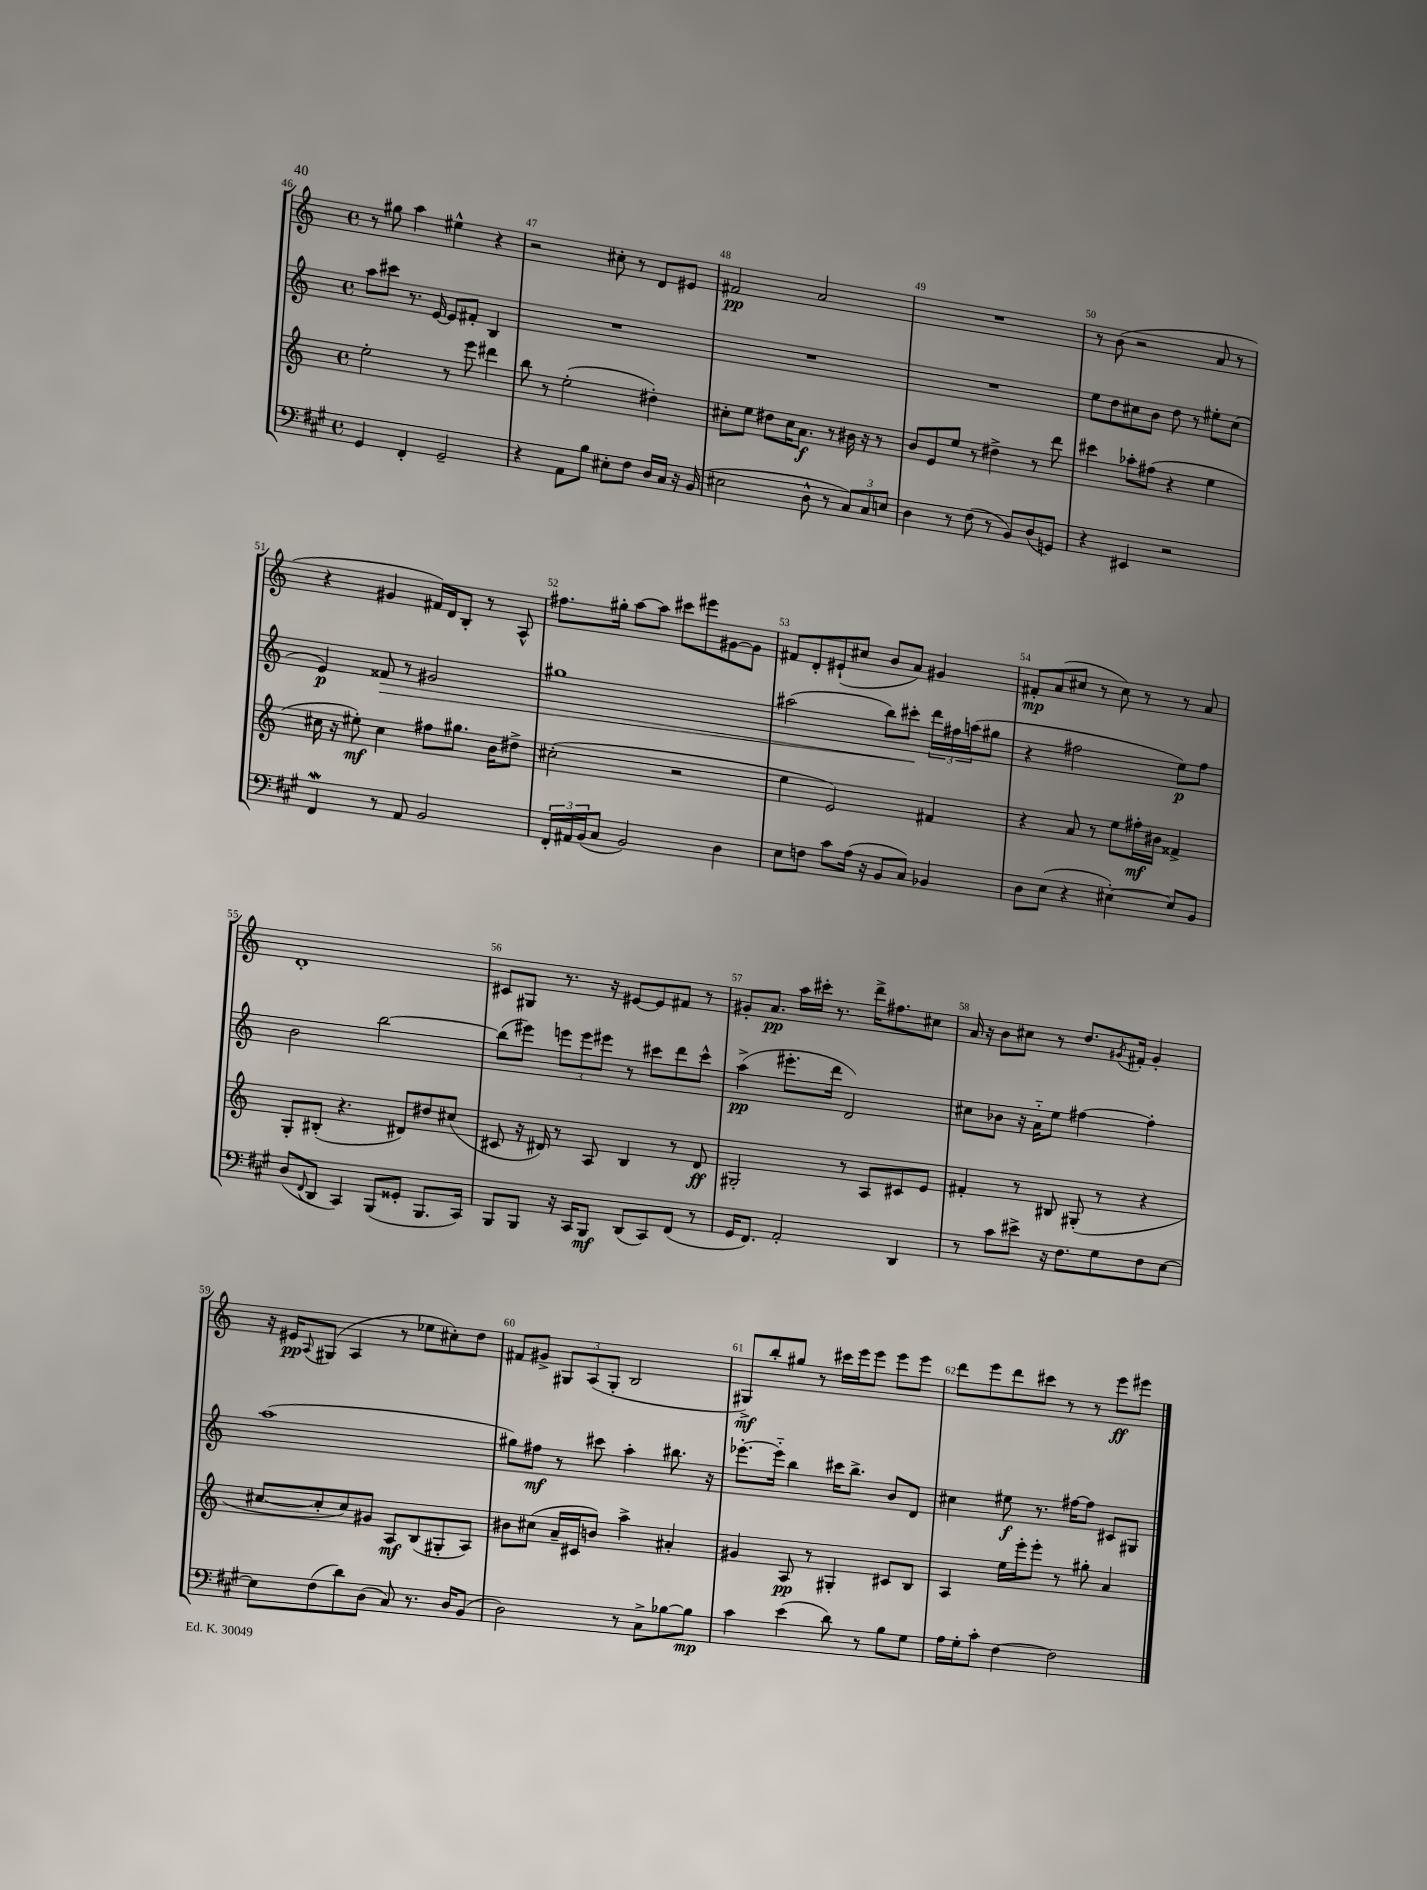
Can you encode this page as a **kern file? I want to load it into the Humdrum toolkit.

**kern	**dynam	**kern	**dynam	**kern	**dynam	**kern	**dynam
*part4	*part4	*part3	*part3	*part2	*part2	*part1	*part1
*staff4	*staff4	*staff3	*staff3	*staff2	*staff2	*staff1	*staff1
*clefF4	*	*clefG2	*	*clefG2	*	*clefG2	*
*k[f#c#g#]	*	*k[]	*	*k[]	*	*k[]	*
*M4/4	*	*M4/4	*	*M4/4	*	*M4/4	*
*met(c)	*	*met(c)	*	*met(c)	*	*met(c)	*
=46	=46	=46	=46	=46	=46	=46	=46
4GG#/	.	2ee'\	.	8aa\L	.	8r	.
.	.	.	.	8ccc#X\J	.	8gg#X\	.
4FF#'/	.	.	.	8.r	.	4aa\	.
.	.	.	.	[16e/	.	.	.
2GG#~/	.	8r	.	8e/L]	.	4ee#X^^\	.
.	.	8eee\	.	8f#X'/J	.	.	.
.	.	4ddd#X\	.	4B/	.	4r	.
=47	=47	=47	=47	=47	=47	=47	=47
4r	.	8bb\	.	1r	.	2r	.
.	.	8r	.	.	.	.	.
8AA\L	.	(2ee'\	.	.	.	.	.
8B\J	.	.	.	.	.	.	.
8E#X'\L	.	.	.	.	.	8cc#X'\	.
8F#\J	.	.	.	.	.	8r	.
16D/LL	.	4dd#X'\)	.	.	.	8d/L	.
16C#/JJ	.	.	.	.	.	.	.
16r	.	.	.	.	.	8e#X/J	.
(16BB/	.	.	.	.	.	.	.
=48	=48	=48	=48	=48	=48	=48	=48
2E#X\	.	8cc#X'\L	.	1r	.	2f#X/	pp
.	.	8ee\J	.	.	.	.	.
.	.	8dd#X\L	.	.	.	.	.
.	.	16cc#\K	.	.	.	.	.
.	.	8.a\J	f	.	.	.	.
8D^^\	.	.	.	.	.	2a/	.
8r	.	8r	.	.	.	.	.
12C#/L)	.	16b#X\	.	.	.	.	.
.	.	16r	.	.	.	.	.
12C#/	.	.	.	.	.	.	.
.	.	8r	.	.	.	.	.
12En/J	.	.	.	.	.	.	.
=49	=49	=49	=49	=49	=49	=49	=49
4D\	.	8b/L	.	1r	.	1r	.
.	.	8e/	.	.	.	.	.
8r	.	8ee/J	.	.	.	.	.
(8F#\	.	8r	.	.	.	.	.
8r	.	4dd#X^\	.	.	.	.	.
8BB/L)	.	.	.	.	.	.	.
(8D/	.	8r	.	.	.	.	.
8GGn/J)	.	8ddd\	.	.	.	.	.
=50	=50	=50	=50	=50	=50	=50	=50
4r	.	4ccc#X\	.	8ee\L	.	8r	.
.	.	.	.	8dd\	.	(8b\	.
4EE#X/	.	8aa-X'\L	.	8cc#X\	.	2r	.
.	.	(8ff#X\J	.	8b\J	.	.	.
2r	.	4r	.	8dd\	.	.	.
.	.	.	.	8r	.	.	.
.	.	4ee\	.	8ee#X'\L	.	8a/	.
.	.	.	.	(8cc#\J	.	8r	.
!!LO:LB:g=z
=51	=51	=51	=51	=51	=51	=51	=51
4FF#W/	.	16cc#X\	.	4e/)	p	4r	.
.	.	16r	.	.	.	.	.
.	.	8ee#X'\)	mf	.	.	.	.
!	!	!	!	!	!LO:HP:b	!	!
8r	.	4cc#\	.	8f##X/	>	4g#X/	.
8AA/	.	.	.	8r	.	.	.
2BB/	.	8ff#X\L	.	2g#X/	.	16f#X/LL)	.
.	.	.	.	.	.	16d/J	.
.	.	8.gg#X\J	.	.	.	8B'/J	.
.	.	.	.	.	.	8r	.
.	.	16b\KL	.	.	.	.	.
.	.	8dd#X^\J	.	.	.	8A^^/	.
=52	=52	=52	=52	=52	=52	=52	=52
24FF#'/LL	.	(2cc#X'\	.	1gg#X	.	8.ff#X\L	.
24AA#X/	.	.	.	.	.	.	.
(24BB/J	.	.	.	.	.	.	.
8C#/J	.	.	.	.	.	.	.
.	.	.	.	.	.	16gg#X'\Jk	.
2BB/)	.	.	.	.	.	[8aa\L	.
.	.	.	.	.	.	8aa\J]	.
.	.	2r	.	.	.	8ccc#X\L	.
.	.	.	.	.	.	8eee#X\	.
4D\	.	.	.	.	.	[8g#X\	.
.	.	.	.	.	.	8g#\J]	.
=53	=53	=53	=53	=53	=53	=53	=53
8E\L	.	4ee\	.	(2aa#X\	.	8f#X/L	.
8Fn\J	.	.	.	.	.	8d'/	.
8c#\L	.	2e/)	.	.	.	(8e#X`/	.
(16A\Jk	.	.	.	.	.	8cc#X/J	.
16r	.	.	.	.	.	.	.
8BB/L	.	.	.	8bb\L)	.	8b/L	.
8C#/J)	.	.	.	8ccc#X'\J	.	8a/J)	.
4BB-X/	.	4f#X/	.	24ddd\LL	]	4g#X/	.
.	.	.	.	24ff#X\	.	.	.
.	.	.	.	(24aan\J	.	.	.
.	.	.	.	8gg#X\J	.	.	.
=54	=54	=54	=54	=54	=54	=54	=54
8D\L	.	4r	.	4r	.	8f#X'/L	mp
(8E\J	.	.	.	.	.	(8a/	.
4r	.	8a/	.	2ff#X\	.	8cc#X/J	.
.	.	8r	.	.	.	8r	.
[4E#X'\)	.	8ee\L	.	.	.	8cc#\)	.
.	.	16ff#X'\L	mf	.	.	8r	.
.	.	16b#X\JJ	.	.	.	.	.
8E#/L]	.	4f##X^/	.	8ee\L)	p	8r	.
8BB/J	.	.	.	8ff#\J	.	8a/	.
!!LO:LB:g=z
=55	=55	=55	=55	=55	=55	=55	=55
(8D/L	.	8G'/L	.	2b\	.	1d'	.
8qqFF#/	.	.	.	.	.	.	.
8DD/J	.	(8B#X'/J	.	.	.	.	.
4CC#/)	.	4.r	.	.	.	.	.
(8BBB/L	.	.	.	[2bb\	.	.	.
8GG##X'/J	.	8d#X/L)	.	.	.	.	.
8.BBB/L	.	8dd#X/	.	.	.	.	.
.	.	(8cc#X/J	.	.	.	.	.
16CC#/Jk)	.	.	.	.	.	.	.
=56	=56	=56	=56	=56	=56	=56	=56
8BBB/L	.	8c#X/	.	(8bb\L]	.	8c#X/L	.
8BBB/J	.	16r	.	8eee#X\J)	.	8G#X/J	.
.	.	16d#X/)	.	.	.	.	.
16r	.	8r	.	12eeen\L	.	8.r	.
16CC#/KL	.	.	.	.	.	.	.
.	.	.	.	12eee\	.	.	.
8BBB/J	mf	8A/	.	.	.	.	.
.	.	.	.	12eee#X\J	.	.	.
.	.	.	.	.	.	16r	.
(8DD/L	.	4B/	.	8r	.	[8e#X/L	.
8CC#/)	.	.	.	8ccc#X\L	.	8e#/]	.
(8FF#/J	.	8r	.	8ddd\	.	8f#X/J	.
8r	.	8d#/	ff	8ccc#^^\J	.	8r	.
=57	=57	=57	=57	=57	=57	=57	=57
16GG#/KL	.	2G#X'/	.	(4aa^\	pp	8g#X'/L	.
8.FF#/J)	.	.	.	.	.	.	.
.	.	.	.	.	.	8.a/J	pp
2AA'/	.	.	.	8.eee#X'\L	.	.	.
.	.	.	.	.	.	16aa\LL	.
.	.	.	.	.	.	16ccc#X'\JJ	.
.	.	.	.	16ddd\Jk	.	8.r	.
.	.	8r	.	2d/)	.	.	.
.	.	8A/L	.	.	.	16ddd^\KL	.
.	.	.	.	.	.	8.ff#X\	.
4DD/	.	8c#X/	.	.	.	.	.
.	.	8e/J	.	.	.	8cc#X\J	.
=58	=58	=58	=58	=58	=58	=58	=58
8r	.	4f#X'/	.	8cc#X\L	.	16a/	.
.	.	.	.	.	.	16r	.
8c#\L	.	.	.	8b-X\J	.	8b\L	.
8e#X^\J	.	8r	.	16r	.	8cc#X\J	.
.	.	.	.	16a\KL	.	.	.
16r	.	8B#X/	.	8ee\J	.	8r	.
8.F#\L	.	.	.	.	.	.	.
.	.	(8G#X'/	.	[4ff#X\	.	8.dd/L	.
8G#\	.	8r	.	.	.	.	.
.	.	.	.	.	.	8qg#X/	.
.	.	.	.	.	.	16f#X'/Jk	.
8F#\	.	4r	.	4ff#'\]	.	4g#'/	.
[8E\J	.	.	.	.	.	.	.
!!LO:LB:g=z
=59	=59	=59	=59	=59	=59	=59	=59
8E\L]	.	[8cc#X/L	.	(1aa	.	16r	.
.	.	.	.	.	.	16e#X/KL	pp
.	.	.	.	.	.	8qqA/	.
(8F#\	.	8cc#'/]	.	.	.	(8G#X/J	.
8d\)	.	8cc#/)	.	.	.	4A/	.
(8D\J	.	8g#X/J	.	.	.	.	.
8C#/)	.	8A/L	mf	.	.	8r	.
8.r	.	(8B/	.	.	.	8ee-X\L	.
.	.	8G#X'/	.	.	.	8cc#X'\)	.
16D/KL	.	.	.	.	.	.	.
(8BB/J	.	8A/J)	.	.	.	8dd\J	.
=60	=60	=60	=60	=60	=60	=60	=60
2D\)	.	8b#X\L	.	8gg#X\L)	.	8f#X/L	.
.	.	(8cc#X\J	.	8ff#X\J	mf	8g#X^/J	.
.	.	16a~/LL	.	8r	.	12G#X/L	.
.	.	16c#X/J	.	.	.	.	.
.	.	.	.	.	.	(12A/	.
.	.	8bn/J)	.	8ccc#X\	.	.	.
.	.	.	.	.	.	12G#'/J	.
8r	.	4aa^\	.	4aa'\	.	2B/	.
8C#^\L	.	.	.	.	.	.	.
[8B-X\	.	4a#X'/	.	8.bb#X\	.	.	.
8B-\J]	mp	.	.	.	.	.	.
.	.	.	.	16r	.	.	.
=61	=61	=61	=61	=61	=61	=61	=61
4c#\	.	4g#X/	.	[8.eee-X'\L	.	8G#X^/L)	mf
.	.	.	.	.	.	8bb'/	.
.	.	.	.	16eee-\Jk]	.	.	.
(4e\	.	8A/	pp	4bb\	.	8gg#X/J	.
.	.	8r	.	.	.	8r	.
8d\)	.	4G#X'/	.	16ccc#X\KL	.	16ccc#X\LL	.
.	.	.	.	8.bb^\J	.	16eee\J	.
8r	.	.	.	.	.	8eee\J	.
8B\L	.	8c#X/L	.	8b/L	.	8eee\L	.
8G#\J	.	8B/J	.	8d/J	.	8eee\J	.
=62	=62	=62	=62	=62	=62	=62	=62
16A\LL	.	4A/	.	4cc#X\	.	8ddd\L	.
16G#'\J	.	.	.	.	.	.	.
8c#'\J	.	.	.	.	.	8eee\	.
[4F#\	.	16ee\LL	.	8ee#X\	f	8ddd\	.
.	.	16eee'\J	.	.	.	.	.
.	.	8eee'\J	.	8.r	.	8ccc#X\J	.
2F#\]	.	8r	.	.	.	8r	.
.	.	.	.	[16ff#X\KL	.	.	.
.	.	8gg#X'\	.	8ff#\J]	.	8r	.
.	.	4a/	.	8c#X/L	.	8eee\L	ff
.	.	.	.	8G#X/J	.	8eee#X\J	.
==	==	==	==	==	==	==	==
*-	*-	*-	*-	*-	*-	*-	*-
